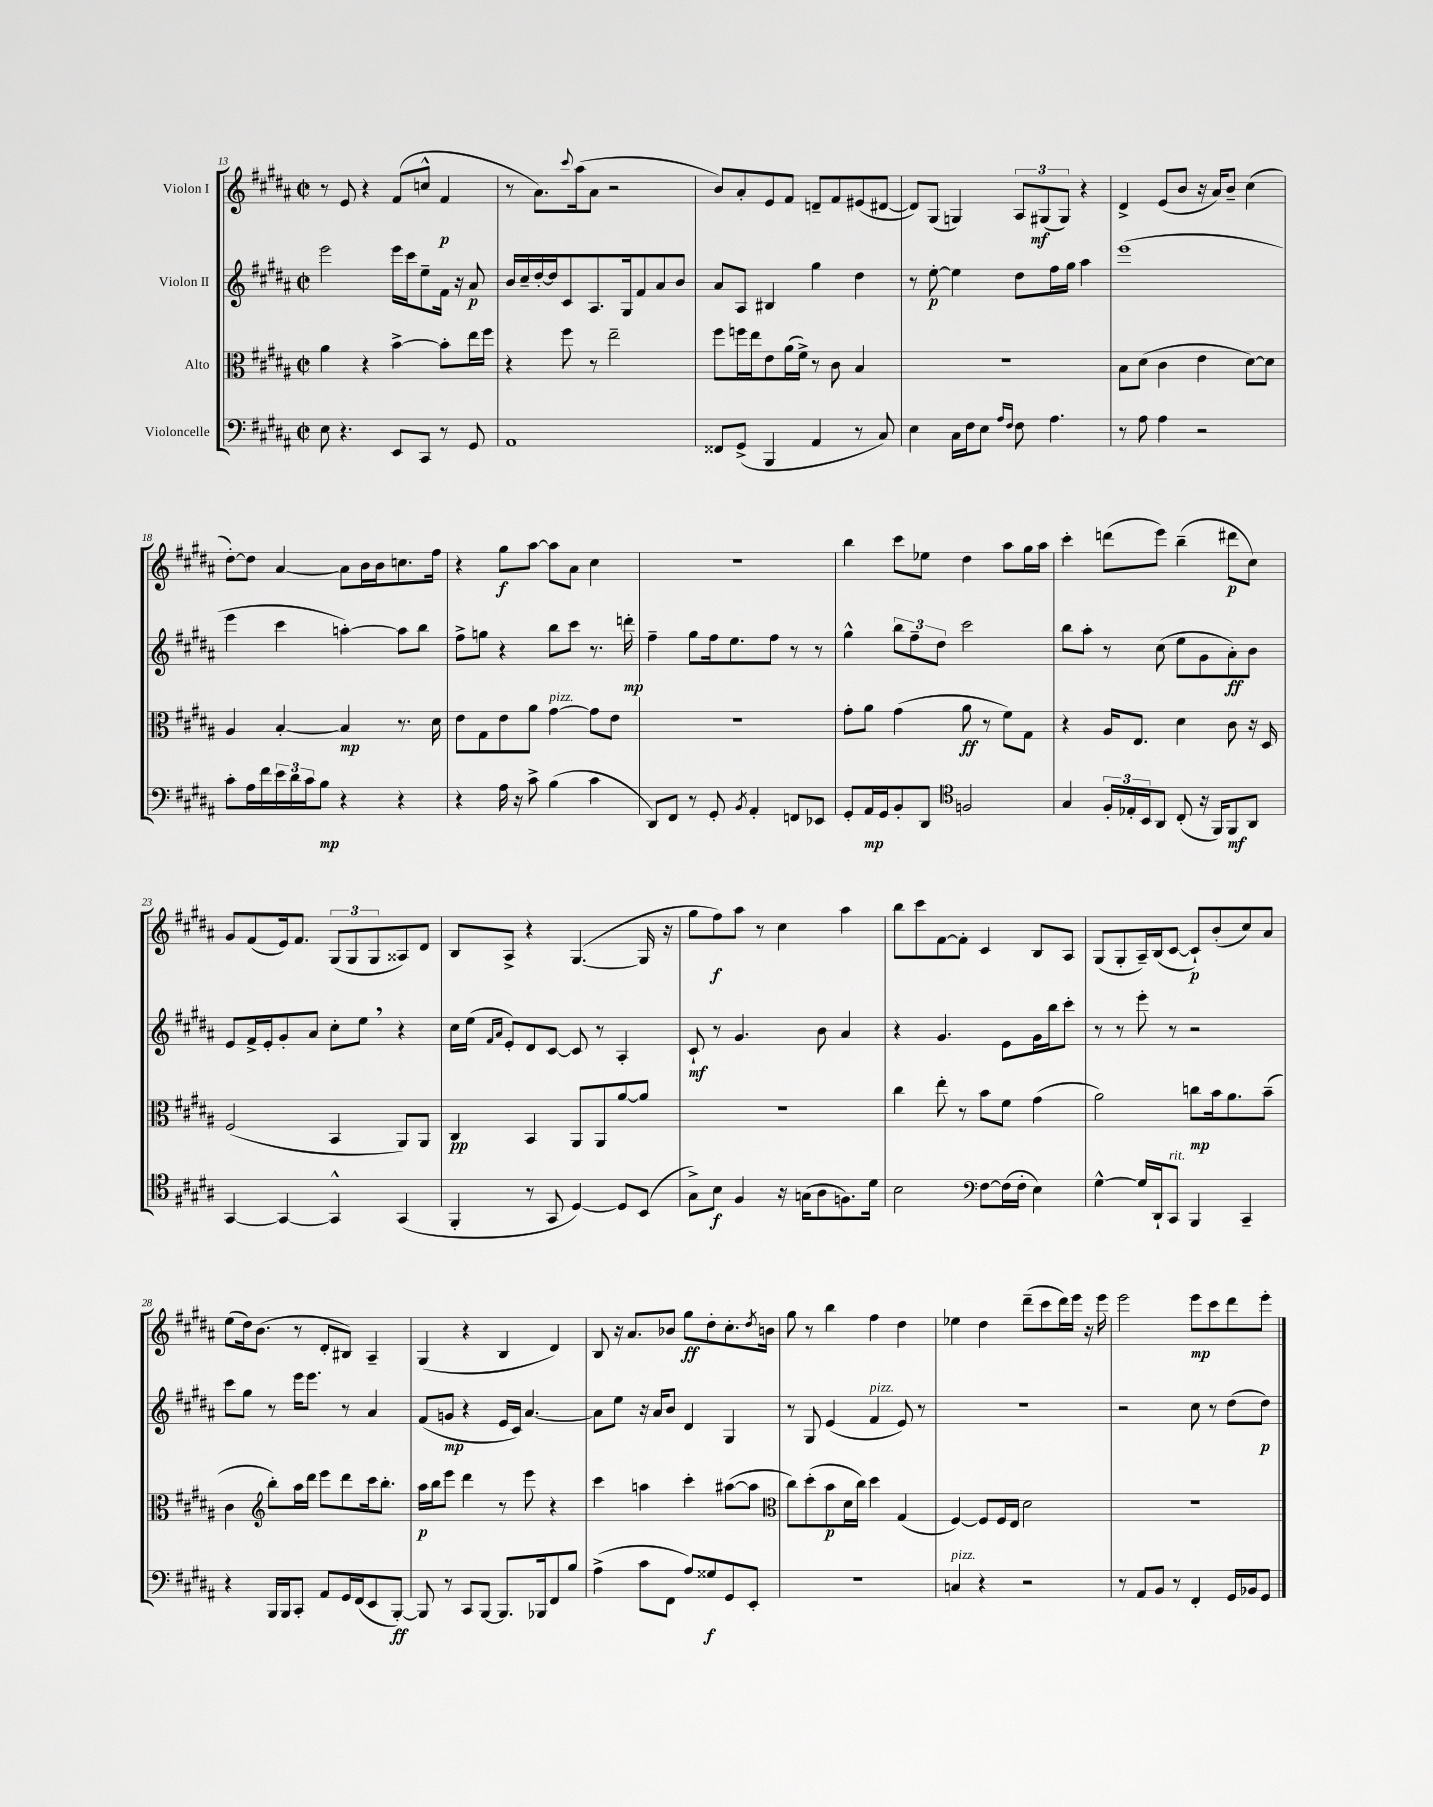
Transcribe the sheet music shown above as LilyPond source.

<<
\new StaffGroup <<
\new Staff = "s0" \with { instrumentName = "Violon I" } {
    \clef treble \key b \major \defaultTimeSignature \time 2/2
    r8 e'8 r4 fis'8( c''8-^ fis'4\p |
    r8 ais'8.) \appoggiatura { cis'''8 } ais''16( ais'8 r2 |
    b'8) ais'8-. e'8 fis'8 d'8-- fis'8 eis'8( dis'8~ |
    dis'8) gis8( g4) \tuplet 3/2 { ais8 gis8\mf( gis8) } r4 |
    dis'4-> e'8( b'8 r16 ais'16) b'8-- cis''4( |
    dis''8~-.) dis''8 ais'4~ ais'8 b'16 b'16 c''8. fis''16 |
    r4 gis''8\f ais''8~ ais''8 ais'8 cis''4 |
    R1 |
    b''4 cis'''8 ees''8 dis''4 ais''8 gis''16 ais''16 |
    cis'''4-. d'''8( e'''8) b''4--( dis'''8\p cis''8) |
    gis'8 fis'8( e'16) fis'8. \tuplet 3/2 { gis8( gis8 gis8 } aisis8) dis'8 |
    b8 ais8-> r4 gis4.~( gis16 r16 |
    gis''8 fis''8\f) ais''8 r8 cis''4 ais''4 |
    b''8 cis'''8 fis'8~ fis'8-. cis'4 b8 ais8 |
    gis8( gis8-. ais16--) b16( cis'8~ cis'8-!\p) b'8-.( cis''8) ais'8 |
    e''8( dis''16) b'8.( r8 dis'8-. bis8) ais4-- |
    gis4( r4 b4 dis'4) |
    b8 r16 ais'8. bes'8 gis''8\ff dis''8-. cis''8.-. \acciaccatura { dis''8 } b'16 |
    gis''8 r8 b''4 fis''4 dis''4 |
    ees''4 dis''4 dis'''8--( cis'''8 dis'''16) e'''16 r16 e'''16 |
    e'''2 e'''8\mp cis'''8 dis'''8 e'''8-. \bar "|." |
}
\new Staff = "s1" \with { instrumentName = "Violon II" } {
    \clef treble \key b \major \defaultTimeSignature \time 2/2
    e'''2 e'''16 cis'''16 e''8-- fis'16 r16 ais'8\p |
    b'16 cis''16-- dis''16~-. dis''16 cis'8 ais8. gis16 fis'8 ais'8 b'8 |
    ais'8 ais8 bis4 gis''4 dis''4 |
    r8 e''8~-.\p e''4 dis''8 fis''16 gis''16 ais''4 |
    e'''1( |
    e'''4 cis'''4 a''4~-.) a''8 b''8 |
    fis''8-> g''8 r4 b''8 cis'''8 r8. d'''16-.\mp |
    fis''4-- gis''8 fis''16 e''8. fis''8 r8 r8 |
    gis''4-^ \tuplet 3/2 { b''8 fis''8-- dis''8 } cis'''2 |
    b''8 ais''8-. r8 cis''8( e''8 gis'8 ais'8-.\ff) b'8 |
    e'8 fis'16-> e'16-. gis'8-. ais'8 cis''8-. e''8 \breathe r4 |
    cis''16 e''16( \grace { fis'16 ais'16 } e'8-.) dis'8 cis'8~ cis'8 r8 ais4-. |
    cis'8-!\mf r8 gis'4. b'8 ais'4 |
    r4 gis'4. e'8 gis'16 b''16 cis'''8-. |
    r8 r8 e'''8-. r8 r2 |
    cis'''8 gis''8 r8 e'''16 e'''8. r8 ais'4 |
    fis'8( g'8\mp r4 e'16 cis'16) ais'4.~ |
    ais'8 e''8 r16 ais'16 b'8 dis'4 gis4 |
    r8 gis8 e'4( fis'4^\markup { \italic "pizz." } e'8) r8 |
    r1 |
    r2 cis''8 r8 dis''8( dis''8\p) \bar "|." |
}
\new Staff = "s2" \with { instrumentName = "Alto" } {
    \clef alto \key b \major \defaultTimeSignature \time 2/2
    ais'4 r4 b'4~-> b'8-. e''16 fis''16 |
    r4 fis''8 r8 e''2-- |
    fis''8 f''16 e''16 e'8 ais'16( fis'16->) r8 cis'8 b4 |
    R1 |
    b8 dis'8( cis'4 e'4 dis'8~) dis'8 |
    ais4 b4~-. b4\mp r8. dis'16 |
    e'8 gis8 e'8 ais'8 gis'4~^\markup { \italic "pizz." } gis'8 e'8 |
    r1 |
    gis'8-. ais'8 gis'4( ais'8\ff r8 fis'8) gis8 |
    r4 ais16 e8. dis'4 cis'8 r16 dis16 |
    fis2( b,4 ais,8) ais,8 |
    cis4\pp b,4 ais,8 ais,8 ais'8~ ais'8 |
    r1 |
    cis''4 e''8-. r8 b'8 fis'8 gis'4( |
    ais'2) c''8\mp b'16 ais'8. b'8--( |
    cis'4 \clef treble b''8-.) ais''16 dis'''16 e'''8 dis'''8 cis'''16 b''8.-. |
    ais''16\p b''16 e'''8 dis'''4 r8 e'''8 r4 |
    cis'''4 a''4 cis'''4-. ais''8~( ais''8 |
    \clef alto cis''8) dis''8-.( b'8\p dis'16 cis''16) dis''4 gis4( |
    fis4~) fis8 fis16 e16 dis'2 |
    R1 \bar "|." |
}
\new Staff = "s3" \with { instrumentName = "Violoncelle" } {
    \clef bass \key b \major \defaultTimeSignature \time 2/2
    e8 r4. e,8 cis,8 r8 gis,8 |
    ais,1 |
    fisis,8 gis,8->( b,,4 ais,4 r8 cis8) |
    e4 cis16 fis16 e8 \grace { ais16 fis16 } fis8 ais4. |
    r8 ais8 ais4 r2 |
    cis'8-. ais16 fis'16 \tuplet 3/2 { e'16 dis'16 cis'16 } b8\mp r4 r4 |
    r4 ais16 r16 cis'8-> b4( cis'4 |
    dis,8) fis,8 r8 gis,8-. \acciaccatura { b,8 } ais,4-. f,8 ees,8 |
    gis,8-. ais,16\mp gis,16 b,8-. dis,8 \clef tenor f2 |
    gis4 \tuplet 3/2 { fis16-. ees16-. b,16 } ais,8 cis8-.( r16 fis,16) fis,8\mf ais,8 |
    gis,4~ gis,4~ gis,4-^ gis,4( |
    fis,4-. r8 gis,8 dis4~) dis8 b,8( |
    gis8->) b8\f fis4 r16 g16( ais8 f8.) dis'16 |
    b2 \clef bass fis8~ fis16( fis16-. e4) |
    gis4~-^ gis16 dis,16-! cis,8^\markup { \italic "rit." } b,,4 cis,4-- |
    r4 b,,16 b,,16 cis,8-. ais,8 gis,16 fis,16( e,8 b,,8~-.\ff) |
    b,,8 r8 cis,8 b,,8~ b,,8. bes,,16 fis,8 b8 |
    ais4->( cis'8 fis,8 ais8) gisis8\f gis,8 e,8-. |
    R1 |
    c4^\markup { \italic "pizz." } r4 r2 |
    r8 ais,8 b,8 r8 fis,4-. gis,16 bes,16 gis,8 \bar "|." |
}
>>
>>
\layout { \context { \Score currentBarNumber = #13 } }
